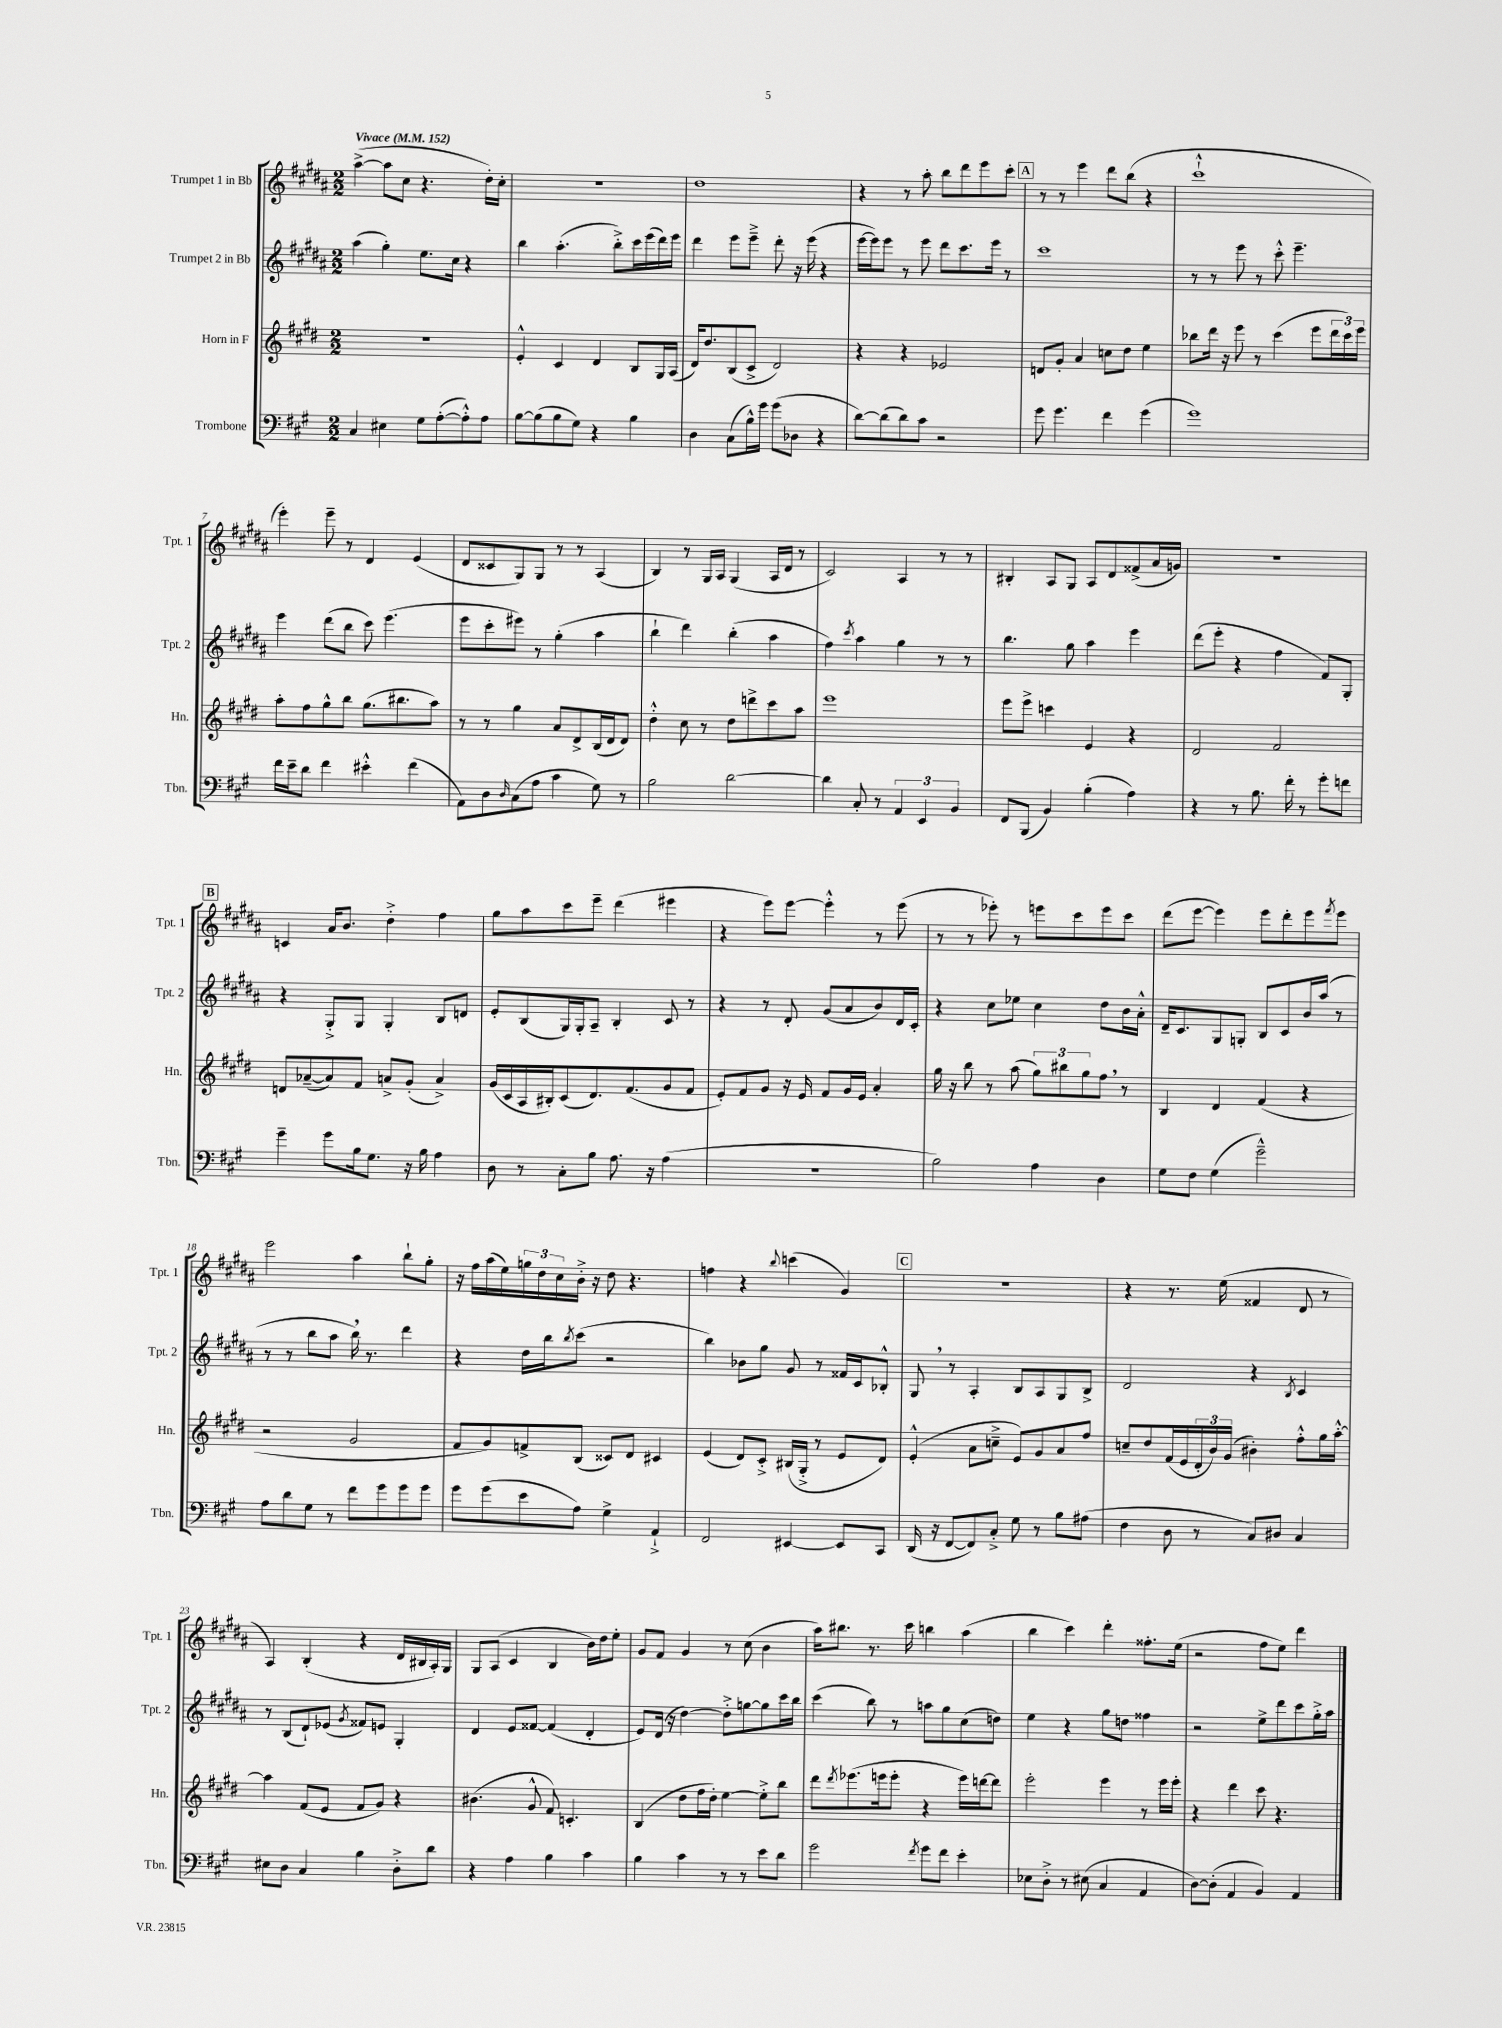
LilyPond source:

<<
\new StaffGroup <<
\new Staff = "s0" \with { instrumentName = "Trumpet 1 in Bb" shortInstrumentName = "Tpt. 1" } {
    \clef treble \key b \major \numericTimeSignature \time 2/2 \tempo "Vivace" 4 = 152
    ais''4~->( ais''8 cis''8 r4. dis''16-.) cis''16-. |
    R1 |
    dis''1 |
    r4 r8 ais''8-. b''8 dis'''8 e'''8 cis'''8-. |
    \mark \markup { \box "A" } r8 r8 e'''4 dis'''8 b''8( r4 |
    cis'''1-!-^ |
    e'''4-.) e'''8-- r8 dis'4 e'4( |
    dis'8 cisis'8 gis8) gis8 r8 r8 ais4( |
    b4) r8 gis16 ais16 gis4( ais16 dis'16 r8 |
    cis'2) ais4 r8 r8 |
    bis4-. ais8 gis8 ais8 dis'8 fisis'8->( ais'16 g'16) |
    R1 |
    \mark \markup { \box "B" } c'4 ais'16 b'8. dis''4-.-> fis''4 |
    gis''8 ais''8 cis'''8 e'''8-- dis'''4( eis'''4 |
    r4 e'''8) e'''8~ e'''4-.-^ r8 e'''8( |
    r8 r8 ees'''8-.) r8 e'''8 cis'''8 e'''8 cis'''8 |
    dis'''8( e'''8~ e'''4) e'''8 dis'''8-. e'''8 \acciaccatura { fis'''8 } e'''8 |
    e'''2 ais''4 b''8-! gis''8-. |
    r16 fis''16 ais''16( e''16) \tuplet 3/2 { g''16 dis''16 cis''16 } b'16-.-> r16 dis''8 r4. |
    f''4 r4 \appoggiatura { b''8 } c'''4( gis'4) |
    \mark \markup { \box "C" } r1 |
    r4 r8. e''16( fisis'4 dis'8 r8 |
    ais4) b4-.( r4 dis'16 bis16 ais16-.) gis16 |
    gis8 ais8( cis'4 b4 b'16) dis''16 e''8-. |
    gis'8 fis'8 gis'4 r8 cis''8( b'4 |
    ais''16) bis''8. r8. cis'''16 b''4 ais''4( |
    b''4 cis'''4) dis'''4-. fisis''8.-. e''16( |
    r2 fis''8 e''8) dis'''4 \bar "|." |
}
\new Staff = "s1" \with { instrumentName = "Trumpet 2 in Bb" shortInstrumentName = "Tpt. 2" } {
    \clef treble \key b \major \numericTimeSignature \time 2/2
    ais''4( gis''4-.) e''8. cis''16 r4 |
    b''4 ais''4.-.( b''8-.->) cis'''16 e'''16( dis'''16) e'''16 |
    dis'''4 e'''8 e'''8---> dis'''8-. r16 e'''16( r4 |
    e'''16~ e'''16) e'''8 r8 e'''8 dis'''8 cis'''8. e'''16 r8 |
    \mark \markup { \box "A" } cis'''1 |
    r8 r8 e'''8 r8 cis'''8-.-^ e'''4.-- |
    e'''4 dis'''8( b''8 cis'''8) e'''4.( |
    e'''8 cis'''8-. eis'''8) r8 gis''4-.( ais''4 |
    b''4-! dis'''4) b''4-.( ais''4 |
    fis''4) \acciaccatura { cis'''8 } ais''4 gis''4 r8 r8 |
    b''4. gis''8 ais''4 e'''4 |
    dis'''8( e'''8-. r4 fis''4 fis'8) gis8-. |
    \mark \markup { \box "B" } r4 gis8-.-> gis8 gis4-. b8 d'8 |
    e'8-. b8( gis16) gis16-. ais8-- b4-. cis'8 r8 |
    r4 r8 dis'8-. gis'8( ais'8 b'8) dis'16 cis'16-. |
    r4 cis''8 ees''8 cis''4 dis''8 b'16 ais'16-.-^ |
    dis'16-- cis'8. gis8 g8-. b8 cis'8 b'16 ais''16( r8 |
    r8 r8 b''8 ais''8 b''16) \breathe r8. dis'''4 |
    r4 dis''16 b''16 \acciaccatura { b''8 } cis'''8( r2 |
    b''4) bes'8 gis''8 gis'8 r8 fisis'16 cis'16 bes8-.-^ |
    \mark \markup { \box "C" } gis8 \breathe r8 ais4-. b8 ais8 gis8 b8-> |
    dis'2 r4 \acciaccatura { b8 } cis'4 |
    r8 b8( dis'8-!) ees'8( \acciaccatura { gis'8 } fisis'8) e'8 gis4-. |
    dis'4 e'8 fisis'8~ fisis'4( dis'4-. |
    e'8) dis'16( r16 dis''4~) dis''8-.-> g''8~ g''8 cis'''16 b''16 |
    cis'''4( b''8) r8 a''8 gis''8 cis''8( d''8) |
    e''4 r4 gis''8 d''8 fisis''4 |
    r2 e''8-> dis'''8 cis'''8 gis''16-.-> ais''16 \bar "|." |
}
\new Staff = "s2" \with { instrumentName = "Horn in F" shortInstrumentName = "Hn." } {
    \clef treble \key e \major \numericTimeSignature \time 2/2
    r1 |
    e'4-.-^ cis'4 dis'4 b8 gis16 a16( |
    dis'16) dis''8. b8( cis'8-> dis'2) |
    r4 r4 ees'2 |
    \mark \markup { \box "A" } d'8 gis'8-. a'4 c''8 dis''8 e''4 |
    bes''8 dis'''16 r16 e'''8 r8 cis'''4( e'''8 \tuplet 3/2 { dis'''16 cis'''16) e'''16 } |
    a''8-. fis''8 gis''8-^ b''8 gis''8.( bis''8. a''8) |
    r8 r8 gis''4 a'8 dis'8-> b16( dis'16 dis'8) |
    dis''4-.-^ cis''8 r8 dis''8 d'''8-> cis'''8 a''8 |
    e'''1 |
    e'''8 e'''8-> c'''4 e'4 r4 |
    dis'2 fis'2 |
    \mark \markup { \box "B" } d'8 aes'8~--( aes'8) fis'8 a'8-> gis'8-.( a'4->) |
    gis'16( cis'16 a16 bis16-.) cis'8( dis'8.) fis'8.( gis'8 fis'8 |
    e'8-.) fis'8 gis'8 r16 e'16 fis'8 gis'16 e'16 a'4-. |
    gis''16 r16 b''8 r8 a''8( \tuplet 3/2 { gis''8) bis''8 gis''8 } fis''8 \breathe r8 |
    b4 dis'4 fis'4( r4 |
    r2 gis'2 |
    fis'8 gis'8) f'8-> b8( cisis'8) dis'8 cis'4 |
    e'4( dis'8) cis'8-.-> bis16( gis16-.-> r8 e'8 dis'8) |
    \mark \markup { \box "C" } e'4-.-^( a'8 c''8---> e'8) gis'8 a'8 fis''8 |
    c''8-- dis''8 fis'16( e'16 \tuplet 3/2 { dis'16-. b'16) gis'16( } bis'4-.) fis''8-.-^ gis''16 a''16~-.-^ |
    a''4 fis'8( e'8 fis'8 gis'8) r4 |
    bis'4.( gis'8-^ fis'8) c'4.-. |
    b4( dis''8 fis''16 dis''16-.) e''4~ e''8-.-> b''8 |
    dis'''8 \acciaccatura { dis'''8 } ees'''8.( e'''16 e'''8-. r4 e'''16) d'''16~ d'''8 |
    e'''2-. e'''4 r8 e'''16 e'''16-. |
    r4 dis'''4 cis'''8 r4. \bar "|." |
}
\new Staff = "s3" \with { instrumentName = "Trombone" shortInstrumentName = "Tbn." } {
    \clef bass \key a \major \numericTimeSignature \time 2/2
    cis4 eis4 gis8 a8~-.( a8-.-^) a8 |
    b8~ b8( b8 gis8) r4 b4 |
    d4 cis8( b16-^) gis'16 gis'8( des8 r4 |
    d'8~) d'8( d'8) cis'8 r2 |
    \mark \markup { \box "A" } gis'8 gis'4. fis'4 gis'4( |
    gis'1) |
    fis'16 e'16-- d'8 fis'4 eis'4-.-^ fis'4( |
    a,8) d8 \grace { d16 } cis8( a8 cis'4 gis8) r8 |
    b2 d'2~ |
    d'4 cis8-. r8 \tuplet 3/2 { a,4 e,4 b,4 } |
    fis,8 b,,8( b,4) b4-.( a4) |
    r4 r8 b8. fis'16-. r8 gis'8-. f'8 |
    \mark \markup { \box "B" } gis'4-- gis'8 b16 gis8. r16 b16 a4 |
    d8 r8 cis8-. b8 a8. r16 a4( |
    r1 |
    b2) a4 d4 |
    gis8 fis8 gis4( gis'2---^) |
    a8 d'8 gis8 r8 fis'8 gis'8 gis'8 gis'8 |
    gis'8 gis'8( e'8 a8) gis4-> a,4-!-> |
    fis,2 eis,4~ eis,8 cis,8 |
    \mark \markup { \box "C" } d,16( r16 fis,8~ fis,8) cis8-.-> gis8 r8 b8 ais8( |
    fis4 d8 r8 cis8) dis8 cis4 |
    eis8 d8 cis4 b4 d8-.-> d'8 |
    r4 a4 b4 cis'4 |
    b4 cis'4 r8 r8 e'8 d'8 |
    gis'2 \acciaccatura { fis'8 } gis'8 fis'8 e'4-. |
    ees8 d8-.-> r8 eis8( cis4 a,4 |
    d8~) d8-.( a,4 b,4) a,4 \bar "|." |
}
>>
>>
